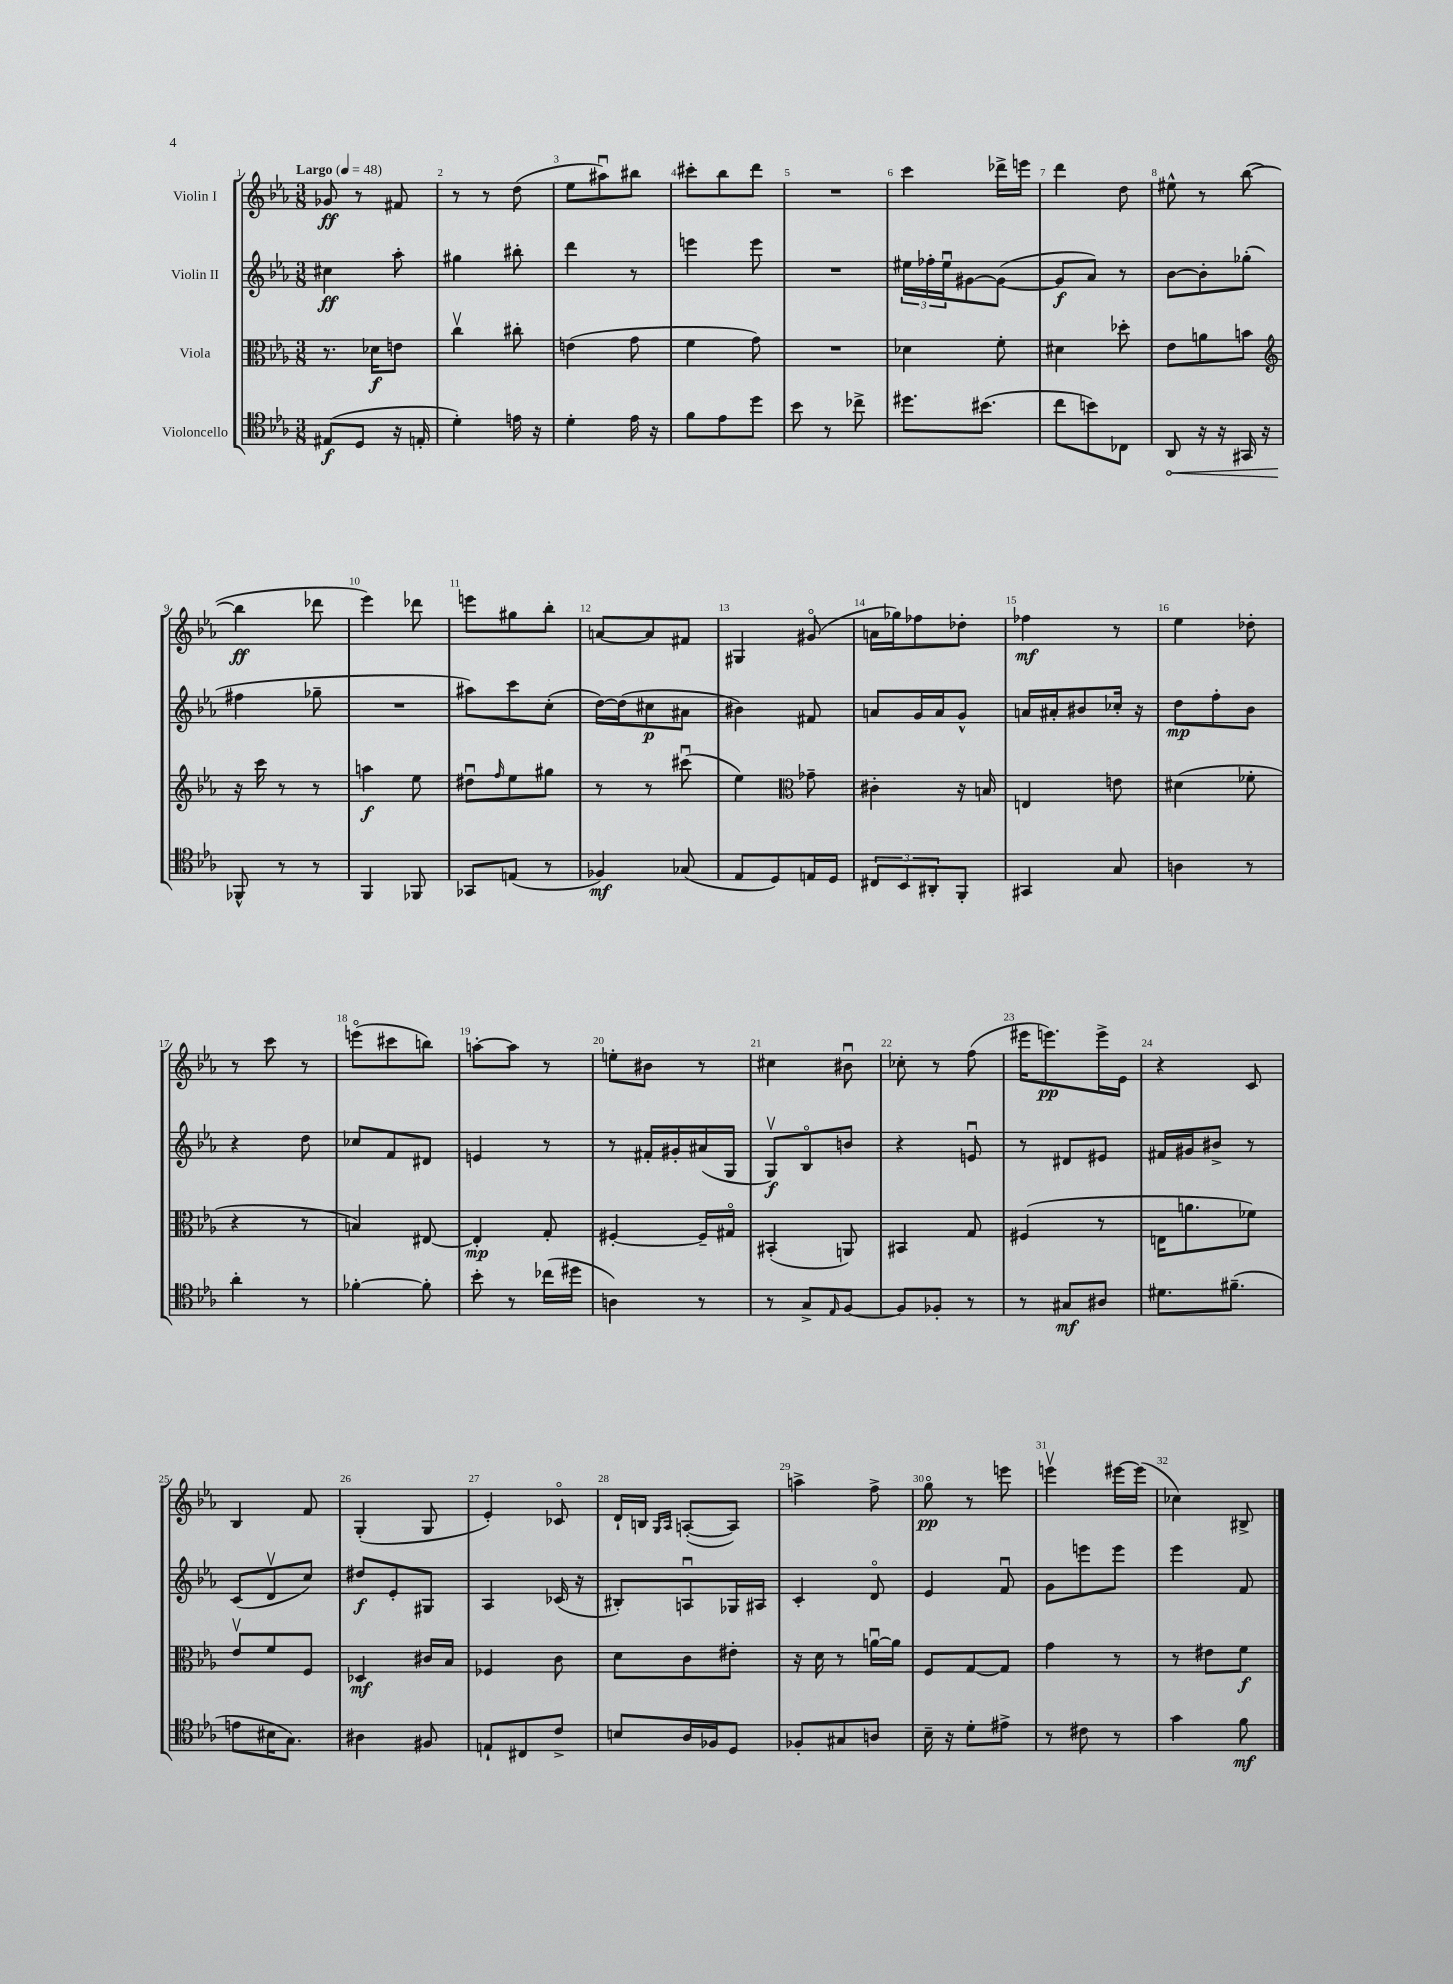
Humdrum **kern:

**kern	**kern	**kern	**kern
*staff4	*staff3	*staff2	*staff1
*clefC4	*clefC3	*clefG2	*clefG2
*k[b-e-a-]	*k[b-e-a-]	*k[b-e-a-]	*k[b-e-a-]
*M3/8	*M3/8	*M3/8	*M3/8
*MM48	*MM48	*MM48	*MM48
(8E#	8.r	4cc#	8g-
8D	.	.	8r
.	16d-	.	.
16r	8e	8aa-'	8f#
16E'	.	.	.
=	=	=	=
4d')	4ccv	4gg#	8r
.	.	.	8r
16e	8cc#'	8bb#'	(8dd
16r	.	.	.
=	=	=	=
4d'	(4e	4ddd	8ee-
.	.	.	8aa#u)
16e-	8g	8r	8bb#
16r	.	.	.
=	=	=	=
8f	4f	4eee	8ccc#'
8e-	.	.	8bb-
8dd	8g)	8eee	8ddd
=	=	=	=
8b-	4.r	4.r	4.r
8r	.	.	.
8cc-^	.	.	.
=	=	=	=
8.dd#	4d-	24ee#	4ccc
.	.	24ff-'	.
.	.	24ee#u	.
.	.	[8g#	.
(8.b#	.	.	.
.	8f'	(8g#_	16ddd-^
.	.	.	16eee
=	=	=	=
8cc	4d#	8g#]	4ddd
8b)	.	8a-)	.
8C-	8dd-'	8r	8dd
=	=	=	=
8AA-	8e-	[8b-	8ee#^^
16r	8a	8b-']	8r
16r	.	.	.
16GG#	8b	(8gg-'	([8bb-
16r	.	.	.
=	=	=	=
*	*clefG2	*	*
8FF-^^	16r	4ff#	4bb-]
.	16ccc	.	.
8r	8r	.	.
8r	8r	8gg-~	8ddd-
=	=	=	=
4FF	4aa	4.r	4eee-)
8FF-	8ee-	.	8ddd-
=	=	=	=
8GG-	8dd#u	8aa#)	8eee
.	16qqff	.	.
(8E	8ee-	8ccc	8gg#
8r	8gg#	(8cc'	8bb-'
=	=	=	=
4F-)	8r	[16dd)	[8a
.	.	(16dd]	.
.	8r	8cc#	8a]
(8G-	(8ccc#u	8a#	8f#
=	=	=	=
8E-	4ee-)	4b#)	4G#
8D)	.	.	.
*	*clefC3	*	*
16E	8g-~	8f#	(8g#o
16D	.	.	.
=	=	=	=
12C#	4c#'	8a	16a
.	.	.	16gg-)
12BB-	.	.	.
.	.	16g	8ff-
12AA#'	.	.	.
.	.	16a	.
8FF'	16r	8g^^	8dd-'
.	16B	.	.
=	=	=	=
4GG#	4E	16a	4ff-
.	.	16a#'	.
.	.	8b#	.
8G	8e	16cc-'	8r
.	.	16r	.
=	=	=	=
4A	(4d#	8dd	4ee-
.	.	8ff'	.
8r	8f-'	8b-	8dd-'
=	=	=	=
4a-'	4r	4r	8r
.	.	.	8ccc
8r	8r	8dd	8r
=	=	=	=
[4f-'	4B)	8cc-	(8eeeo
.	.	8f	8ccc#
8f-']	[8E#	8d#	8bb)
=	=	=	=
8b-'	4E#']	4e	[8aa'
8r	.	.	8aa]
(16cc-	8G'	8r	8r
16dd#	.	.	.
=	=	=	=
4A)	[4F#'	8r	8ee'
.	.	16f#'	8b#
.	.	16g#'	.
8r	16F#~]	(16a#	8r
.	16G#o	16G	.
=	=	=	=
8r	(4BB#'	8Gv)	4cc#
8G^	.	8B-o	.
16qqE-	.	.	.
[8F	8AA)	8b	8b#u
=	=	=	=
8F]	4BB#	4r	8cc-'
8F-'	.	.	8r
8r	8G	8eu	(8ff
=	=	=	=
8r	(4F#	8r	16eee#
.	.	.	8.eee)
8G#	.	8d#	.
8A#	8r	8e#	16eee^
.	.	.	16e-
=	=	=	=
8.d#	16E	16f#	4r
.	8.a	16g#	.
.	.	8b#^	.
(8.f#~	.	.	.
.	8f-)	8r	8c
=	=	=	=
8e	8e-v	(8c	4B-
16B#	8f	8dv	.
8.G)	.	.	.
.	8F	8cc)	8f
=	=	=	=
4A#	4D-	8dd#	(4G'
.	.	8e-'	.
8F#	16c#	8G#	8G
.	16B-	.	.
=	=	=	=
8E`	4F-	4A-	4e-')
8C#	.	.	.
8c^	8c	(16c-	8c-o
.	.	16r	.
=	=	=	=
8B	8d	8B#')	16d`
.	.	.	16B
.	.	.	16qqG
.	.	.	16qqA-
16A-	8c	8Au	([8A'
16F-	.	.	.
8D	8e#'	16G-	8A])
.	.	16A#	.
=	=	=	=
8F-'	16r	4c'	4aa^
.	16d	.	.
8G#	8r	.	.
8A	[16au	8do	8ff^
.	16a]	.	.
=	=	=	=
16B-~	8F	4e-	8ggo
16r	.	.	.
8d'	[8G	.	8r
8e#^	8G]	8fu	8eee
=	=	=	=
8r	4g	8g	4eeev
8c#	.	8eee	.
8r	8r	8eee	[16eee#
.	.	.	(16eee#]
=	=	=	=
4g	8r	4eee-	4cc-)
.	8e#	.	.
8f	8f	8f	8B#^
==	==	==	==
*-	*-	*-	*-
